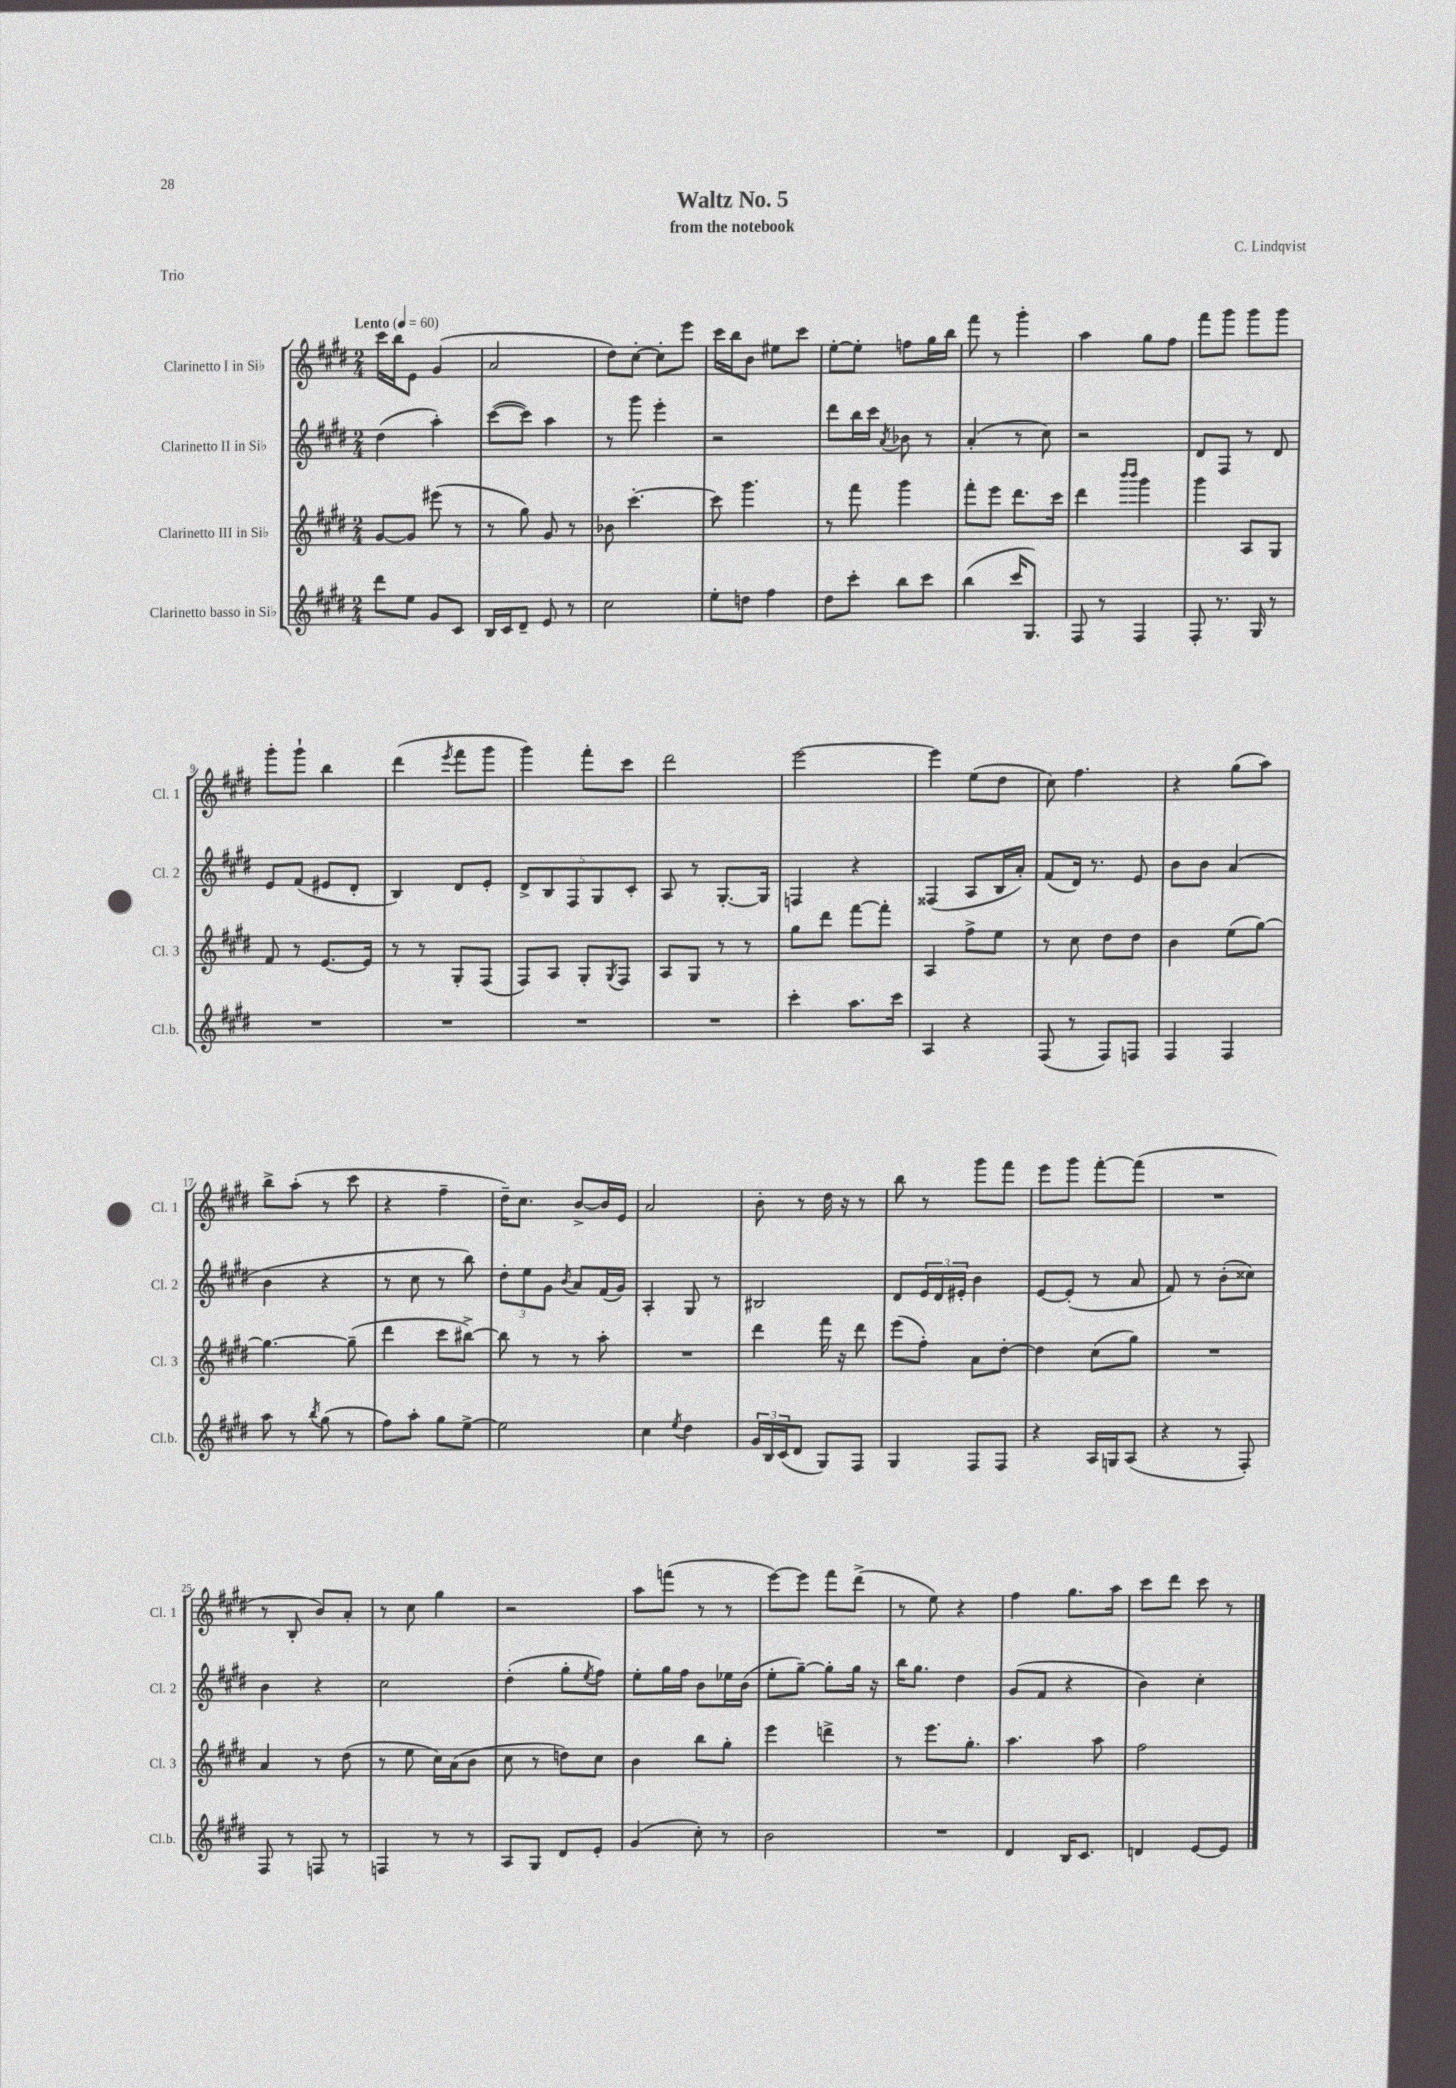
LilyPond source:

\header { title = "Waltz No. 5" composer = "C. Lindqvist" subtitle = "from the notebook" piece = "Trio" }
<<
\new StaffGroup <<
\new Staff = "s0" \with { instrumentName = "Clarinetto I in Sib" shortInstrumentName = "Cl. 1" } {
    \clef treble \key e \major \numericTimeSignature \time 2/4 \tempo "Lento" 4 = 60
    cis'''16 b''16 e'8 gis'4( |
    a'2 |
    dis''8) cis''8~-. cis''8-. e'''8 |
    cis'''16 b''16 b'8 eis''8 cis'''8 |
    e''8~-. e''8-. f''8 gis''16 b''16 |
    fis'''8 r8 gis'''4-. |
    a''4 gis''8 fis''8 |
    fis'''8 gis'''8 gis'''8 gis'''8 |
    gis'''8-. gis'''8-! b''4 |
    dis'''4( \acciaccatura { e'''8 } fis'''8 gis'''8 |
    gis'''4) fis'''8-. cis'''8 |
    dis'''2 |
    e'''2~ |
    e'''4 e''8( dis''8 |
    cis''8) fis''4. |
    r4 gis''8( a''8) |
    b''8-> a''8-.( r8 cis'''8 |
    r4 fis''4-- |
    dis''16--) cis''8. b'8~-> b'16 e'16 |
    a'2 |
    b'8-. r8 dis''16 r16 r8 |
    b''8 r8 gis'''8 fis'''8 |
    e'''8 gis'''8 fis'''8~-. fis'''8( |
    R2 |
    r8 b8-. b'8) a'8-. |
    r8 cis''8 gis''4 |
    r2 |
    a''8 f'''8( r8 r8 |
    e'''8~) e'''8 fis'''8 dis'''8->( |
    r8 e''8) r4 |
    fis''4 gis''8. a''16 |
    cis'''8 dis'''8 cis'''8 r8 \bar "|." |
}
\new Staff = "s1" \with { instrumentName = "Clarinetto II in Sib" shortInstrumentName = "Cl. 2" } {
    \clef treble \key e \major \numericTimeSignature \time 2/4
    dis''4( a''4-.) |
    cis'''8~( cis'''8) a''4 |
    r8 gis'''8 e'''4-. |
    r2 |
    dis'''8 b''16 cis'''16 \acciaccatura { a'8 } bes'8 r8 |
    a'4-.( r8 cis''8) |
    r2 |
    dis'8 fis8 r8 dis'8 |
    e'8 fis'8( eis'8 dis'8-. |
    b4) dis'8 e'8-. |
    \tuplet 5/4 { dis'8-> b8 fis8 gis8 cis'8-. } |
    a8 r8 gis8.~-. gis16 |
    f4 r4 |
    fisis4( a8 b16 a'16-.) |
    fis'8( dis'16) r8. e'8 |
    b'8 b'8 a'4( |
    b'4 r4 |
    r8 cis''8 r8 b''8) |
    \tuplet 3/2 { dis''8-. e''8 gis'8 } \acciaccatura { b'8 } a'8 fis'16( gis'16) |
    a4-. gis8 r8 |
    bis2 |
    dis'8 \tuplet 3/2 { e'16 dis'16 eis'16-. } b'4 |
    e'8~ e'8-.( r8 a'8 |
    fis'8) r8 b'8-.( cisis''8) |
    b'4 r4 |
    cis''2 |
    dis''4-.( gis''8-. \acciaccatura { e''8 } fis''8) |
    e''8-. gis''16 fis''16 b'8 ees''16 b'16( |
    e''8-. gis''8~--) gis''8-. gis''16 r16 |
    b''16 gis''8. dis''4 |
    gis'8( fis'8 r4 |
    b'4) cis''4-. \bar "|." |
}
\new Staff = "s2" \with { instrumentName = "Clarinetto III in Sib" shortInstrumentName = "Cl. 3" } {
    \clef treble \key e \major \numericTimeSignature \time 2/4
    gis'8~ gis'8 eis'''8( r8 |
    r8 gis''8) gis'8 r8 |
    bes'8 cis'''4.~-. |
    cis'''8 gis'''4. |
    r8 fis'''8 gis'''4 |
    fis'''8-. e'''8 dis'''8. cis'''16 |
    dis'''4 \grace { b'''16 b'''16 } gis'''4 |
    gis'''4 a8 gis8 |
    fis'8 r8 e'8.~ e'16 |
    r8 r8 gis8-. fis8( |
    fis8) a8 gis8-. \acciaccatura { gis8 } fis8 |
    a8 gis8 r8 r8 |
    gis''8 dis'''8 fis'''8~ fis'''8-. |
    a4 fis''8-> e''8 |
    r8 cis''8 dis''8 dis''8 |
    b'4 e''8( gis''8~) |
    gis''4.~ gis''8--( |
    dis'''4 cis'''8 bis''8~->) |
    bis''8 r8 r8 a''8-. |
    R2 |
    dis'''4 fis'''16 r16 dis'''8 |
    e'''8( fis''8-.) a'8 dis''8~-. |
    dis''4 cis''8( gis''8) |
    R2 |
    a'4 r8 dis''8( |
    r8 e''8 cis''16) a'16( b'8 |
    cis''8 r8 d''8) cis''8 |
    b'4 b''8 gis''8-. |
    e'''4 d'''4-> |
    r8 e'''8. gis''8.-. |
    a''4. a''8 |
    fis''2 \bar "|." |
}
\new Staff = "s3" \with { instrumentName = "Clarinetto basso in Sib" shortInstrumentName = "Cl.b." } {
    \clef treble \key e \major \numericTimeSignature \time 2/4
    dis'''8 e''8 gis'8 cis'8 |
    b16 cis'16 dis'8-- e'8 r8 |
    cis''2 |
    e''8-. d''8 fis''4 |
    dis''8 cis'''8-. b''8 cis'''8 |
    b''4( cis'''16 gis8.) |
    fis8 r8 fis4 |
    fis8-. r8. gis16 r8 |
    R2 |
    R2 |
    R2 |
    R2 |
    cis'''4-. a''8. cis'''16 |
    a4 r4 |
    fis8( r8 fis8) f8 |
    fis4 fis4 |
    a''8 r8 \acciaccatura { b''8 } gis''8( r8 |
    fis''8) a''8-. gis''8 e''8~-> |
    e''2 |
    cis''4 \acciaccatura { e''8 } dis''4 |
    \tuplet 3/2 { gis'16 b16 cis'16( } dis'8 gis8) fis8 |
    gis4 fis8 fis8 |
    r4 a16 g16 a8( |
    r4 r8 fis8-.) |
    fis8 r8 f8 r8 |
    f4 r8 r8 |
    a8 gis8 dis'8 e'8-. |
    gis'4( cis''8-.) r8 |
    b'2 |
    R2 |
    dis'4 b16 cis'8. |
    d'4 e'8~ e'8 \bar "|." |
}
>>
>>
